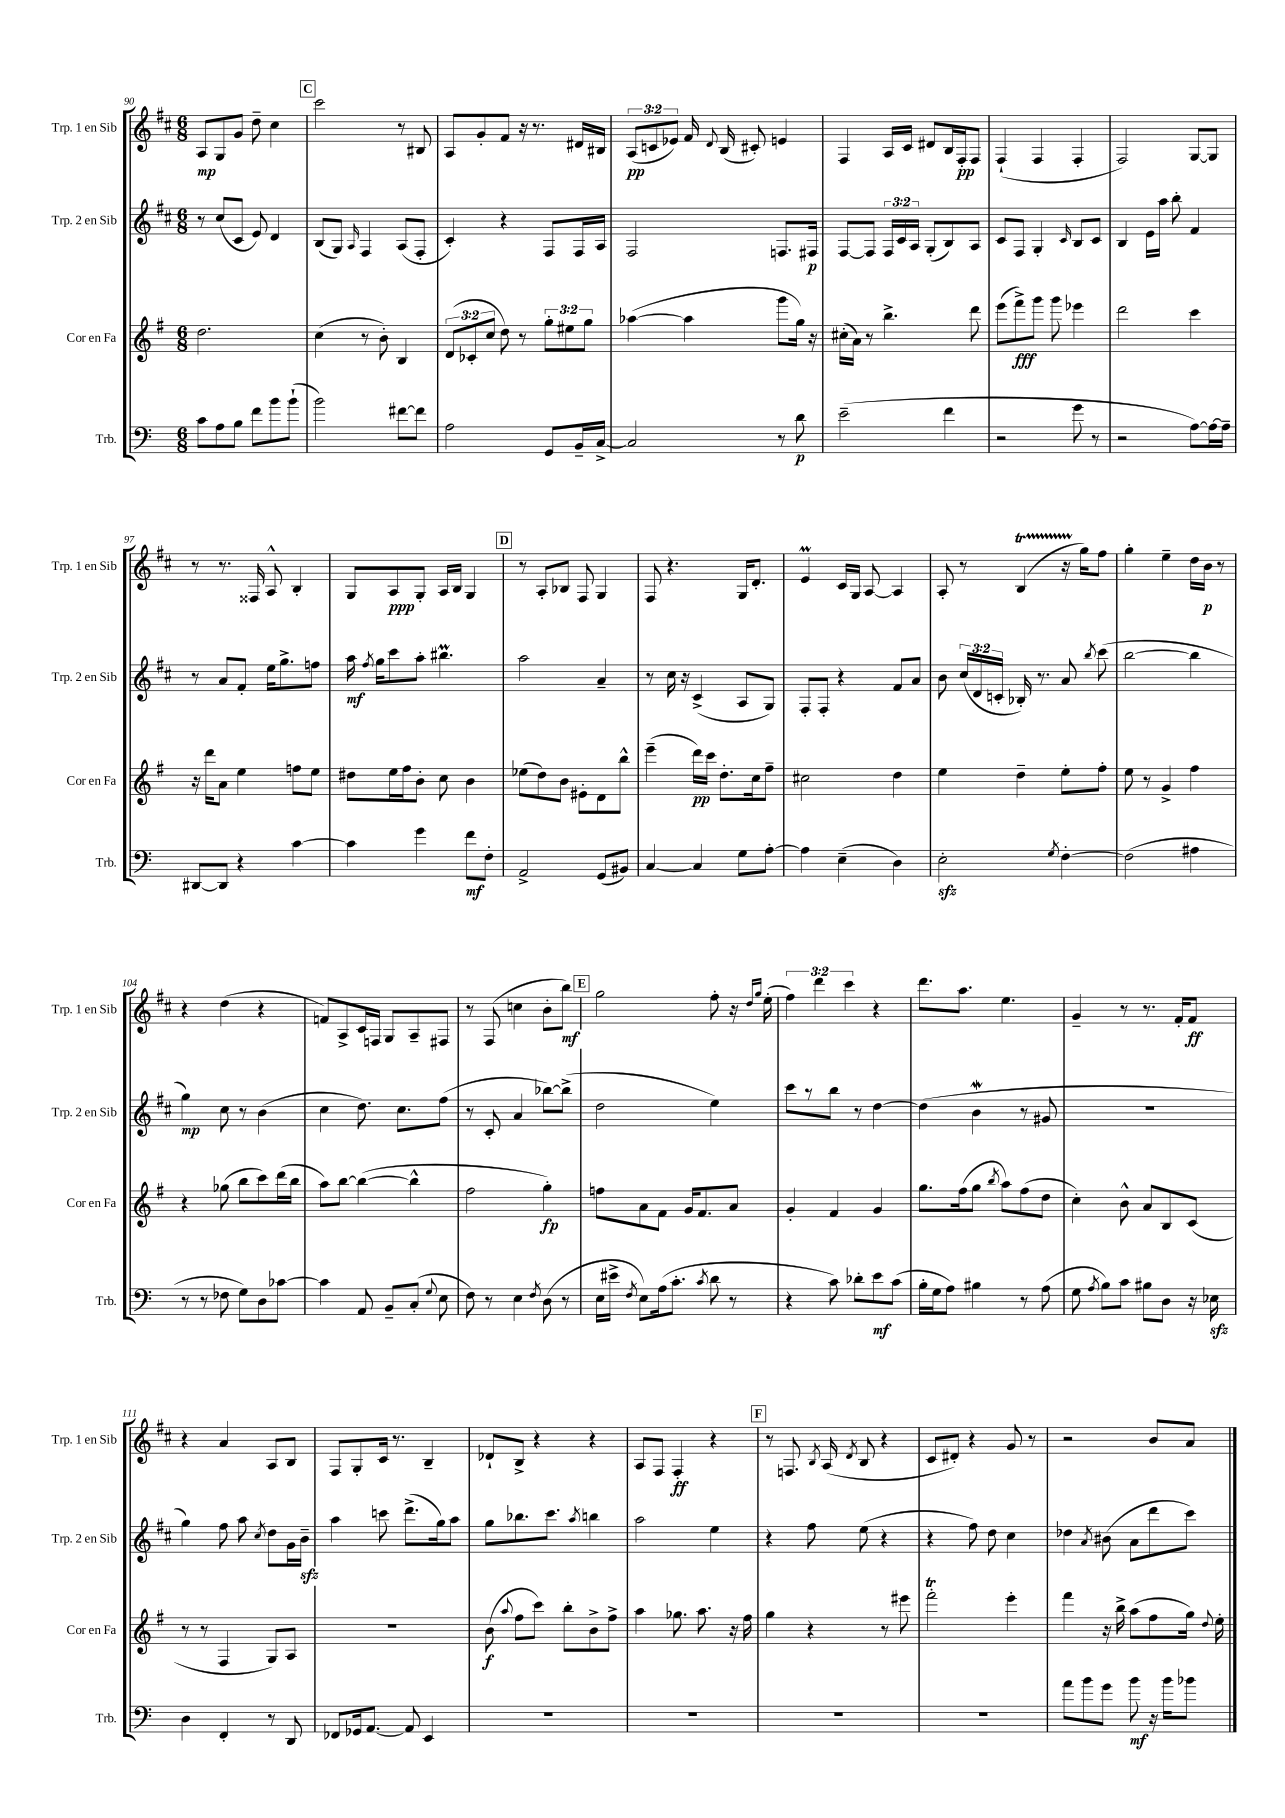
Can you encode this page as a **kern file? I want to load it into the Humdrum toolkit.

**kern	**dynam	**kern	**dynam	**kern	**dynam	**kern	**dynam
*part4	*part4	*part3	*part3	*part2	*part2	*part1	*part1
*staff4	*staff4	*staff3	*staff3	*staff2	*staff2	*staff1	*staff1
*I"Trb.	*	*I"Cor en Fa	*	*I"Trp. 2 en Sib	*	*I"Trp. 1 en Sib	*
*I'Trb.	*	*I'Cor en Fa	*	*I'Trp. 2 en Sib	*	*I'Trp. 1 en Sib	*
*clefF4	*	*clefG2	*	*clefG2	*	*clefG2	*
*k[]	*	*k[f#]	*	*k[f#c#]	*	*k[f#c#]	*
*M6/8	*	*M6/8	*	*M6/8	*	*M6/8	*
=90	=90	=90	=90	=90	=90	=90	=90
8c\L	.	2.dd\	.	8r	.	8A/L	mp
8A\	.	.	.	(8cc#/L	.	8G/	.
8B\J	.	.	.	8c#/J	.	8g/J	.
8f\L	.	.	.	8e/)	.	8dd~\	.
8b\	.	.	.	4d/	.	4cc#\	.
(8b`\J	.	.	.	.	.	.	.
!!LO:REH:place=s1:t=C
=91	=91	=91	=91	=91	=91	=91	=91
2b\)	.	(4cc\	.	(8B/L	.	2ccc#\	.
.	.	.	.	8G/J)	.	.	.
.	.	.	.	16qqA/	.	.	.
.	.	8r	.	4F#/	.	.	.
.	.	8b'\)	.	.	.	.	.
[8f#X\L	.	4B/	.	(8A/L	.	8r	.
8f#\J]	.	.	.	8F#'/J	.	8B#X/	.
=92	=92	=92	=92	=92	=92	=92	=92
2A\	.	(12d/L	.	4c#'/)	.	8A/L	.
.	.	12c-X'/	.	.	.	.	.
.	.	.	.	.	.	8g'/	.
.	.	12cc/J	.	.	.	.	.
.	.	8dd\)	.	4r	.	8f#/J	.
.	.	8r	.	.	.	16r	.
.	.	.	.	.	.	8.r	.
8GG/L	.	12gg'\L	.	8F#/L	.	.	.
.	.	12ee#X\	.	.	.	.	.
16BB~/L	.	.	.	16F#/L	.	16d#X/LL	.
.	.	12gg\J	.	.	.	.	.
[16C^/JJ	.	.	.	16A/JJ	.	16B#X/JJ	.
=93	=93	=93	=93	=93	=93	=93	=93
2C/]	.	([4aa-X\	.	2F#/	.	(12A/L	pp
.	.	.	.	.	.	12cn/	.
.	.	.	.	.	.	12e-X/J)	.
.	.	4aa-\]	.	.	.	16f#/	.
.	.	.	.	.	.	8qqd/	.
.	.	.	.	.	.	(16B/	.
.	.	.	.	.	.	8c#X'/)	.
8r	.	8ggg\L	.	8.Fn/L	.	4en/	.
8d\	p	16gg\Jk)	.	.	.	.	.
.	.	16r	.	16F#X/Jk	p	.	.
=94	=94	=94	=94	=94	=94	=94	=94
(2e~\	.	(16cc#X'\LL	.	[8F#/L	.	4F#/	.
.	.	16a\JJ)	.	.	.	.	.
.	.	8r	.	8F#/J]	.	.	.
.	.	4.bb^\	.	24F#/LL	.	16A/LL	.
.	.	.	.	24c#/	.	.	.
.	.	.	.	.	.	16c#/JJ	.
.	.	.	.	24A/JJ	.	.	.
.	.	.	.	(8G'/L	.	8d#X/L	.
4f\	.	.	.	8B/)	.	16B/L	.
.	.	.	.	.	.	16F#'/J	pp
.	.	8ddd\	.	8A/J	.	8F#/J	.
=95	=95	=95	=95	=95	=95	=95	=95
2r	.	(8eee\L	.	8c#/L	.	(4F#`/	.
.	.	8fff#^\)	fff	8F#/J	.	.	.
.	.	8ggg\J	.	4G'/	.	4F#/	.
.	.	8ggg\	.	.	.	.	.
.	.	.	.	16qqc#/	.	.	.
8g\	.	4eee-X\	.	8B/L	.	4F#'/	.
8r	.	.	.	8c#/J	.	.	.
=96	=96	=96	=96	=96	=96	=96	=96
2r	.	2ddd\	.	4B/	.	2F#/)	.
.	.	.	.	16e\LL	.	.	.
.	.	.	.	16aa\JJ	.	.	.
.	.	.	.	8bb'\	.	.	.
[8A\L)	.	4ccc\	.	4f#/	.	[8G/L	.
16A\L_	.	.	.	.	.	8G/J]	.
16A~\JJ]	.	.	.	.	.	.	.
!!LO:LB:g=z
=97	=97	=97	=97	=97	=97	=97	=97
[8DD#X/L	.	16r	.	8r	.	8r	.
.	.	16ddd\KL	.	.	.	.	.
8DD#/J]	.	8a\J	.	8a/L	.	8.r	.
4r	.	4ee\	.	8f#'/J	.	.	.
.	.	.	.	.	.	16F##X/	.
.	.	.	.	16ee\KL	.	8A^^/	.
.	.	.	.	8.gg^\	.	.	.
[4c\	.	8ffn\L	.	.	.	4B'/	.
.	.	8ee\J	.	8ffn\J	.	.	.
=98	=98	=98	=98	=98	=98	=98	=98
4c\]	.	8dd#X\L	.	16aa\	mf	8G/L	.
.	.	.	.	8qff#/	.	.	.
.	.	.	.	16gg\KL	.	.	.
.	.	16ee\L	.	8ccc#\	.	8A/	ppp
.	.	16ff#\J	.	.	.	.	.
4g\	.	8b'\J	.	8aa'\J	.	8G'/J	.
.	.	8cc\	.	4.bb#Xm\	.	16A/LL	.
.	.	.	.	.	.	16B/JJ	.
8f\L	mf	4b\	.	.	.	4G/	.
8F'\J	.	.	.	.	.	.	.
!!LO:REH:place=s1:t=D
=99	=99	=99	=99	=99	=99	=99	=99
2AA^/	.	(8ee-X\L	.	2aa\	.	8r	.
.	.	8dd\)	.	.	.	8A'/L	.
.	.	8b\J	.	.	.	8B-X/J	.
.	.	8e#X'\L	.	.	.	8F#/	.
(8GG/L	.	8d\	.	4a~/	.	4G/	.
8BB#X/J)	.	8bb^^\J	.	.	.	.	.
=100	=100	=100	=100	=100	=100	=100	=100
[4C/	.	(4eee~\	.	8r	.	8F#/	.
.	.	.	.	16cc#\	.	4.r	.
.	.	.	.	16r	.	.	.
4C/]	.	16ddd\LL)	pp	(4c#^/	.	.	.
.	.	16ccc\JJ	.	.	.	.	.
.	.	8.dd'\L	.	.	.	.	.
8G\L	.	.	.	8A/L	.	16G/KL	.
.	.	16cc\k	.	.	.	8.d'/J	.
[8A'\J	.	8ff#~\J	.	8G/J)	.	.	.
=101	=101	=101	=101	=101	=101	=101	=101
4A\]	.	2cc#X\	.	8F#'/L	.	4eM/	.
.	.	.	.	8F#'/J	.	.	.
(4E~\	.	.	.	4r	.	16c#/LL	.
.	.	.	.	.	.	16G/JJ	.
.	.	.	.	.	.	[8A/	.
4D\)	.	4dd\	.	8f#/L	.	4A/]	.
.	.	.	.	8a/J	.	.	.
=102	=102	=102	=102	=102	=102	=102	=102
2Ezz'\	.	4ee\	.	8b\	.	8A'/	.
.	.	.	.	(24cc#/LL	.	8r	.
.	.	.	.	24d/	.	.	.
.	.	.	.	24cn'/JJ	.	.	.
.	.	4dd~\	.	16B-X'/)	.	(4BT/	.
.	.	.	.	8.r	.	.	.
8qG/	.	.	.	.	.	.	.
[4F'\	.	8ee'\L	.	8a/	.	16r	.
.	.	.	.	.	.	16gg\KL)	.
.	.	.	.	8qbb/	.	.	.
.	.	8ff#'\J	.	(8ccc#\	.	8ff#\J	.
=103	=103	=103	=103	=103	=103	=103	=103
(2F\]	.	8ee\	.	[2bb\	.	4gg'\	.
.	.	8r	.	.	.	.	.
.	.	4g^/	.	.	.	4ee~\	.
4A#X\	.	4ff#\	.	4bb\]	.	16dd\LL	.
.	.	.	.	.	.	16b\JJ	p
.	.	.	.	.	.	8r	.
!!LO:LB:g=z
=104	=104	=104	=104	=104	=104	=104	=104
8r	.	4r	.	4gg\)	mp	4r	.
8r	.	.	.	.	.	.	.
8F-X\	.	(8gg-X\	.	8cc#\	.	(4dd\	.
8G\L)	.	8bb\L	.	8r	.	.	.
8D\	.	8ccc\)	.	(4b\	.	4r	.
[8c-X\J	.	(16ddd\L	.	.	.	.	.
.	.	16bb\JJ	.	.	.	.	.
=105	=105	=105	=105	=105	=105	=105	=105
4c-\]	.	8aa\L)	.	4cc#\	.	8fn/L)	.
.	.	[8bb\J	.	.	.	8A^/	.
8AA/	.	(4bb\_	.	8.dd\)	.	16c#/L	.
.	.	.	.	.	.	16Fn/JJ	.
8BB~/L	.	.	.	.	.	8G/L	.
.	.	.	.	8.cc#\L	.	.	.
(8C'/J	.	4bb^^\]	.	.	.	8A~/	.
8qqG/	.	.	.	.	.	.	.
8E\	.	.	.	(8ff#\J	.	8F#X/J	.
=106	=106	=106	=106	=106	=106	=106	=106
8F\)	.	2ff#\	.	8r	.	8r	.
8r	.	.	.	8c#'/	.	(8F#/	.
4E\	.	.	.	4a/	.	4ccn\	.
8qF/	.	.	.	.	.	.	.
(8D\	.	4gg'\)	fp	[8bb-X\L)	.	8b'\L	.
8r	.	.	.	(8bb-^\J]	.	8bb\J)	mf
!!LO:REH:place=s1:t=E
=107	=107	=107	=107	=107	=107	=107	=107
16E\LL	.	8ffn\L	.	2dd\	.	2gg\	.
16e#X^\JJ	.	.	.	.	.	.	.
8qF/	.	.	.	.	.	.	.
8E\L)	.	8a\	.	.	.	.	.
(16A\k	.	8f#\J	.	.	.	.	.
8.c'\J	.	.	.	.	.	.	.
.	.	16g/KL	.	.	.	.	.
.	.	8.f#/	.	.	.	.	.
8qc/	.	.	.	.	.	.	.
8d\	.	.	.	4ee\)	.	8ff#'\	.
8r	.	8a/J	.	.	.	16r	.
.	.	.	.	.	.	16qqdd/LL	.
.	.	.	.	.	.	16qqgg/JJ	.
.	.	.	.	.	.	(16ee'\	.
=108	=108	=108	=108	=108	=108	=108	=108
4r	.	4g'/	.	8ccc#\L	.	6ff#\)	.
.	.	.	.	8r	.	.	.
.	.	.	.	.	.	6ddd\	.
8c\)	.	4f#/	.	8bb\J	.	.	.
.	.	.	.	.	.	6ccc#\	.
8d-X'\L	.	.	.	8r	.	.	.
8e\	mf	4g/	.	[4dd\	.	4r	.
(8c\J	.	.	.	.	.	.	.
=109	=109	=109	=109	=109	=109	=109	=109
16B'\LL	.	8.gg\L	.	(4dd\]	.	8.ddd\L	.
16G\J	.	.	.	.	.	.	.
8A\J)	.	.	.	.	.	.	.
.	.	(16ff#\k	.	.	.	8.aa\J	.
4B#X\	.	8gg\J	.	4bW\	.	.	.
.	.	8qbb/	.	.	.	.	.
.	.	8aa\L)	.	.	.	4.ee\	.
8r	.	(8ff#\	.	8r	.	.	.
(8A\	.	8dd\J	.	8g#X/	.	.	.
=110	=110	=110	=110	=110	=110	=110	=110
8G\	.	4cc'\)	.	2.r	.	4g~/	.
8qA/	.	.	.	.	.	.	.
8B\L)	.	.	.	.	.	.	.
8c\J	.	8b^^\	.	.	.	8r	.
8B#X\L	.	8a/L	.	.	.	8.r	.
8D\J	.	8B/	.	.	.	.	.
.	.	.	.	.	.	16f#'/KL	.
16r	.	(8c/J	.	.	.	8f#/J	ff
16E-Xzz\	.	.	.	.	.	.	.
!!LO:LB:g=z
=111	=111	=111	=111	=111	=111	=111	=111
4D\	.	8r	.	4gg\)	.	4r	.
.	.	8r	.	.	.	.	.
4FF'/	.	4F#/	.	8ff#\	.	4a/	.
.	.	.	.	8aa\	.	.	.
.	.	.	.	8qcc#/	.	.	.
8r	.	8G/L)	.	8dd\L	.	8A/L	.
8DD/	.	8A/J	.	16g\L	.	8B/J	.
.	.	.	.	16bzz~\JJ	.	.	.
=112	=112	=112	=112	=112	=112	=112	=112
8FF-X/L	.	2.r	.	4aa\	.	8F#/L	.
16GG-X/k	.	.	.	.	.	8G'/	.
[8.AA/J	.	.	.	.	.	.	.
.	.	.	.	8cccn\	.	16c#/Jk	.
.	.	.	.	.	.	8.r	.
8AA/]	.	.	.	(8.ddd^\L	.	.	.
4EE/	.	.	.	.	.	4B~/	.
.	.	.	.	16gg\k)	.	.	.
.	.	.	.	8aa\J	.	.	.
=113	=113	=113	=113	=113	=113	=113	=113
2.r	.	(8b\	f	8gg\L	.	8d-X`/L	.
.	.	8qqaa/	.	.	.	.	.
.	.	8ff#\L	.	8.bb-X\	.	8B^/J	.
.	.	8ccc\J)	.	.	.	4r	.
.	.	.	.	8.ccc#\J	.	.	.
.	.	8bb'\L	.	.	.	.	.
.	.	.	.	8qaa/	.	.	.
.	.	8b^\	.	4bbn\	.	4r	.
.	.	8ff#^\J	.	.	.	.	.
=114	=114	=114	=114	=114	=114	=114	=114
2.r	.	4aa\	.	2aa\	.	8A/L	.
.	.	.	.	.	.	8F#/J	.
.	.	8.gg-X\	.	.	.	4F#'/	ff
.	.	8.aa\	.	.	.	.	.
.	.	.	.	4ee\	.	4r	.
.	.	16r	.	.	.	.	.
.	.	16ff#\	.	.	.	.	.
!!LO:REH:place=s1:t=F
=115	=115	=115	=115	=115	=115	=115	=115
2.r	.	4gg\	.	4r	.	8r	.
.	.	.	.	.	.	8.Fn/	.
.	.	4r	.	8ff#\	.	.	.
.	.	.	.	.	.	8qB/	.
.	.	.	.	.	.	(16A/	.
.	.	.	.	.	.	8qd/	.
.	.	.	.	(8ee\	.	8B/	.
.	.	8r	.	4r	.	4r	.
.	.	8eee#X\	.	.	.	.	.
=116	=116	=116	=116	=116	=116	=116	=116
2.r	.	2fff#t'\	.	4r	.	8c#/L	.
.	.	.	.	.	.	8d#X'/J)	.
.	.	.	.	8ff#\)	.	4r	.
.	.	.	.	8dd\	.	.	.
.	.	4eee'\	.	4cc#\	.	8g/	.
.	.	.	.	.	.	8r	.
=117	=117	=117	=117	=117	=117	=117	=117
8a\L	.	4fff#\	.	4dd-X\	.	2r	.
8b\	.	.	.	.	.	.	.
.	.	.	.	8qa/	.	.	.
8g\J	.	16r	.	(8b#X\	.	.	.
.	.	16bb^\	.	.	.	.	.
8b\	mf	(8aa\L	.	8a\L	.	.	.
16r	.	8ff#\	.	8ddd\	.	8b/L	.
16b\KL	.	.	.	.	.	.	.
8b-X\J	.	16gg\Jk)	.	8ccc#\J)	.	8a/J	.
.	.	8qqdd/	.	.	.	.	.
.	.	16ee'\	.	.	.	.	.
==	==	==	==	==	==	==	==
*-	*-	*-	*-	*-	*-	*-	*-
